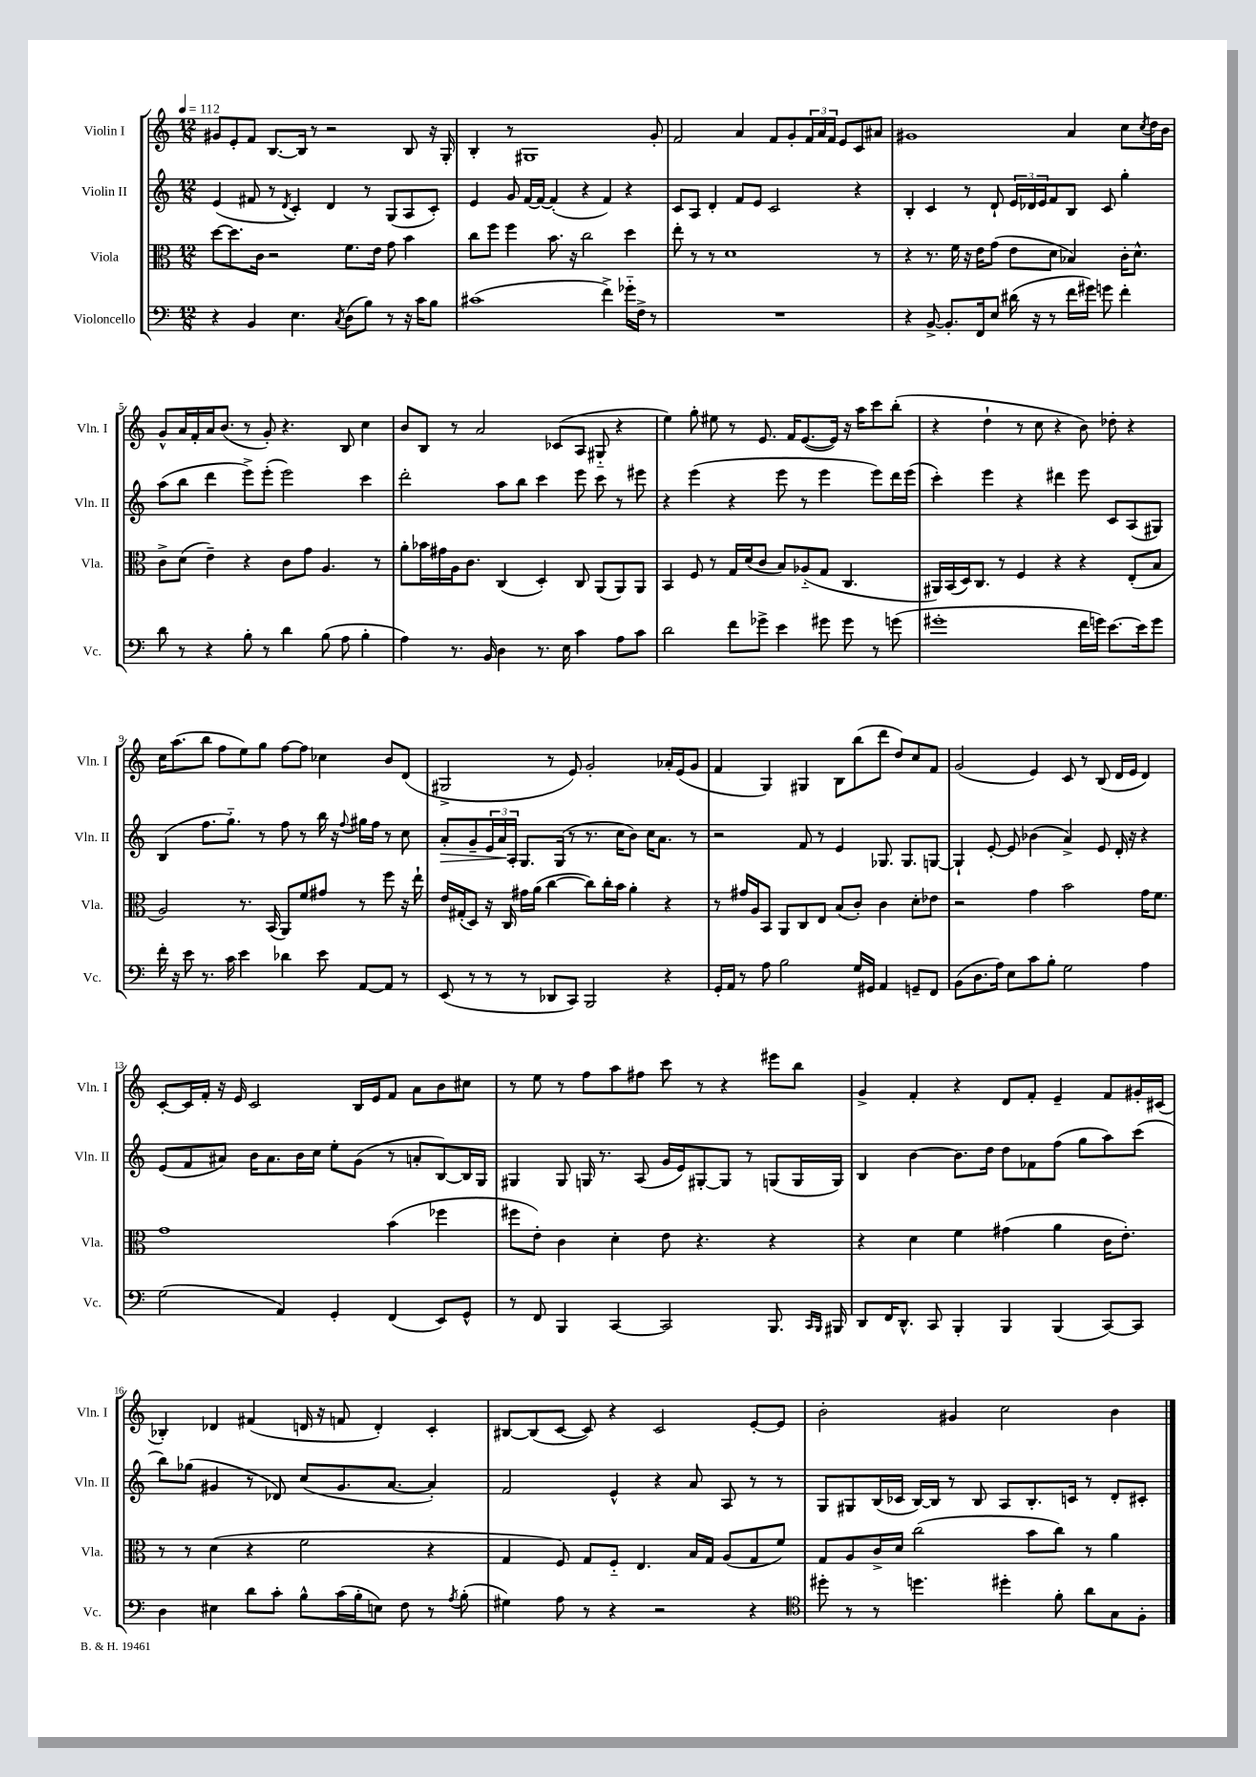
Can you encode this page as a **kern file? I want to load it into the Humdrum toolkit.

**kern	**kern	**kern	**dynam	**kern
*part4	*part3	*part2	*part2	*part1
*staff4	*staff3	*staff2	*staff2	*staff1
*I"Violoncello	*I"Viola	*I"Violin II	*	*I"Violin I
*I'Vc.	*I'Vla.	*I'Vln. II	*	*I'Vln. I
*clefF4	*clefC3	*clefG2	*	*clefG2
*k[]	*k[]	*k[]	*	*k[]
*M12/8	*M12/8	*M12/8	*	*M12/8
*MM112	*MM112	*MM112	*	*MM112
=1	=1	=1	=1	=1
4r	[8dd\L	(4e/	.	8g#X/L
.	8.dd\]	.	.	8e'/
4BB/	.	8f#X/	.	8f/J
.	16c\Jk	.	.	.
.	2r	8r	.	[8.B/L
.	.	8qd/	.	.
4.E\	.	4c'/)	.	.
.	.	.	.	16B/Jk]
.	.	.	.	8r
.	.	4d/	.	2r
8qC/	.	.	.	.
(8D\L	8.f\L	.	.	.
8B\J)	.	8r	.	.
.	16e\Jk	.	.	.
8r	8g\	(8G/L	.	.
16r	4b\	8A/	.	8B/
16c\KL	.	.	.	.
8B\J	.	8c'/J)	.	16r
.	.	.	.	16G'/
=2	=2	=2	=2	=2
(1c#X	8cc\L	4e/	.	4B'/
.	8ff\J	.	.	.
.	4ff\	8g/	.	8r
.	.	[16f/LL	.	1G#X
.	.	16f/JJ_	.	.
.	8.b\	(4f'/]	.	.
.	16r	.	.	.
.	2cc\	4r	.	.
4f^\)	.	4f/)	.	.
16g-X\LL	4dd\	4r	.	.
16F^\JJ	.	.	.	.
8r	.	.	.	8g'/
=3	=3	=3	=3	=3
1.r	8ee'\	8c/L	.	2f/
.	8r	8A/J	.	.
.	8r	4d'/	.	.
.	1d	.	.	.
.	.	8f/L	.	4a/
.	.	8e/J	.	.
.	.	2c/	.	8f/L
.	.	.	.	8g'/
.	.	.	.	24f/L
.	.	.	.	24a/
.	.	.	.	24f/JJ
.	.	.	.	8e/L
.	.	4r	.	8c/
.	8r	.	.	8a#X/J
=4	=4	=4	=4	=4
4r	4r	4B'/	.	1g#X
[8BB^/	8.r	4c/	.	.
8.BB'/L]	.	.	.	.
.	16f\	.	.	.
.	16r	8r	.	.
16FF/k	16e\KL	.	.	.
8E/J	(8g\J	8d`/	.	.
(16d#X\	8e\L	24e/LL	.	.
.	.	24d-X/	.	.
16r	.	.	.	.
.	.	24e/J	.	.
8r	8d\J	8f/	.	.
16f\LL	4B-X/)	8B/J	.	4a/
16g#X\JJ)	.	.	.	.
8gn\	.	8c/	.	.
4f'\	16c'\KL	4gg'\	.	8cc\L
.	8.d^^\J	.	.	.
.	.	.	.	8qcc/
.	.	.	.	16dd\L
.	.	.	.	16b\JJ
!!LO:LB:g=z
=5	=5	=5	=5	=5
8d\	8c^\L	(8aa\L	.	8g^^/L
8r	(8d\J	8bb\J	.	16a/L
.	.	.	.	16f'/
4r	4e~\)	4ddd\	.	16a/J
.	.	.	.	(8.b/J
8B'\	4r	8eee^\L)	.	8r
8r	.	(8eee'\J	.	8g'/)
4d\	8c\L	2eee\)	.	4.r
.	8g\J	.	.	.
(8B\	4.A/	.	.	.
8A\	.	.	.	8B/
4B'\	.	4ccc\	.	4cc\
.	8r	.	.	.
=6	=6	=6	=6	=6
4A\)	8a'\L	2ddd'\	.	8b/L
.	16b-X\L	.	.	8B/J
.	16g#X\	.	.	.
8.r	16A\J	.	.	8r
.	8.c\J	.	.	.
.	.	.	.	2a/
16BB/	.	.	.	.
4D\	(4C/	8aa\L	.	.
.	.	8bb\J	.	.
8.r	4D'/)	4ccc\	.	.
.	.	.	.	(8c-X/L
16E\	.	.	.	.
4c\	8C/	8eee\	.	8A/J
.	(8AA/L	8ccc\	.	8G#X/
8A\L	8AA/)	8r	.	4r
8c\J	8AA/J	8eee#X\	.	.
=7	=7	=7	=7	=7
2d\	4BB/	4r	.	4ee\)
.	8F/	(4eee\	.	8gg'\
.	8r	.	.	8ee#X\
8f\L	16G/LL	4r	.	8r
.	(16d/J	.	.	.
8g-X^\J	8c/J	.	.	8.e/
4e\	8B/L)	8eee\	.	.
.	.	.	.	16f/KL
.	(8A-X/	8r	.	([8.e/
8g#X\	8G/J	4eee\	.	.
.	.	.	.	16e/Jk])
8g#\	4.C/	.	.	16r
.	.	.	.	16aa\KL
8r	.	8eee\L)	.	8ccc\
(8gn\	.	16ddd\L	.	(8bb'\J
.	.	(16eee\JJ	.	.
=8	=8	=8	=8	=8
1g#X'	16AA#X/LL)	4ccc'\)	.	4r
.	(16BB/	.	.	.
.	16D/J)	.	.	.
.	8.C/J	.	.	.
.	.	4eee\	.	4dd`\
.	8r	.	.	.
.	4F/	4r	.	8r
.	.	.	.	8cc\
.	4r	4ddd#X\	.	4r
16f\LL	4r	8eee\	.	8b\)
16gn\JJ)	.	.	.	.
[8.e\L	.	8c/L	.	8dd-X'\
.	(8E'/L	(8A/	.	4r
16e\k]	.	.	.	.
8g\J	8B/J	8G#X/J)	.	.
!!LO:LB:g=z
=9	=9	=9	=9	=9
16f'\	2A/)	(4B/	.	16cc\KL
16r	.	.	.	(8.aa\
8e\	.	.	.	.
8.r	.	8.ff\L	.	8bb\J
.	.	.	.	8ff\L
16c\	.	8.gg\J)	.	.
4e\	8.r	.	.	8ee\)
.	.	8r	.	8gg\J
.	(16BB/	.	.	.
4d-X\	8AA/L)	8ff\	.	[8ff\L
.	8f/	8r	.	8ff\J]
8e\	8g#X/J	16bb\	.	4cc-X\
.	.	16r	.	.
.	.	8qqff/	.	.
[8AA/L	8r	16gg#X\LL	.	.
.	.	16ff\JJ	.	.
8AA/J]	8ff\	8r	.	8b/L
8r	16r	8cc\	.	(8d/J
.	16ee`\	.	.	.
=10	=10	=10	=10	=10
!	!	!	!LO:HP:b	!
(8EE/	16e/LL	8a'/L	>	2G#X^/
.	(16G#X'/J	.	.	.
8r	8D/J)	8g~/	.	.
8r	16r	24e/L	.	.
.	.	24a/	.	.
.	16C/	.	.	.
.	.	24A'/JJ	]	.
8r	16g#X\LL	8.G/L	.	.
.	(16a\JJ	.	.	.
8DD-X/L	[4cc\	.	.	8r
.	.	(16G/Jk	.	.
8CC/J)	.	8r	.	8e/)
2BBB/	8cc\L])	8.r	.	2g'/
.	16cc'\L	.	.	.
.	16b\JJ	16cc\KL	.	.
.	4a'\	8b\J)	.	.
.	.	16cc\KL	.	.
.	.	8.a\J	.	.
4r	4r	.	.	16a-X'/LL
.	.	.	.	(16e/J
.	.	8r	.	8g/J
=11	=11	=11	=11	=11
16GG'/LL	8r	2r	.	4f/
16AA/JJ	.	.	.	.
8r	16g#X/LL	.	.	.
.	16A/J	.	.	.
8A\	8BB/J	.	.	4G/)
2B\	8AA/L	.	.	.
.	8C/	8f/	.	4G#X/
.	8E/J	8r	.	.
.	(8B/L	4e/	.	8B\L
16G/LL	8c'/J)	.	.	(8bb\
16GG#X/JJ	.	.	.	.
4AA/	4c\	8.G-X/	.	8ddd\J
.	.	.	.	8dd/L)
.	.	8.G-/L	.	.
8GGn~/L	8d'\L	.	.	8cc/
8FF/J	8e-X\J	[8Gn/J	.	8f/J
=12	=12	=12	=12	=12
(8BB\L	2r	4G`/]	.	(2g/
8.D\	.	.	.	.
.	.	[8e'/	.	.
16A\Jk)	.	.	.	.
8E\L	.	8e/]	.	.
8c\	4g\	(4b-X\	.	4e/)
8B'\J	.	.	.	.
2G\	2b\	4a^/)	.	8c/
.	.	.	.	8r
.	.	8e/	.	(8B/
.	.	16d'/	.	16d/LL
.	.	16r	.	16e/JJ
4A\	16g\KL	4r	.	4d/)
.	8.f\J	.	.	.
!!LO:LB:g=z
=13	=13	=13	=13	=13
(2G\	1g	(8e/L	.	[8c'/L
.	.	8f/	.	16c/L]
.	.	.	.	16f'/JJ
.	.	8a#X/J)	.	16r
.	.	.	.	16e/
.	.	16b\KL	.	2c/
.	.	8.a#\	.	.
4AA/)	.	.	.	.
.	.	16b\L	.	.
.	.	16cc\JJ	.	.
4GG'/	.	8ee'\L	.	.
.	.	(8g\J	.	16B/LL
.	.	.	.	16e/J
(4FF/	(4b\	8r	.	8f/J
.	.	8an'/L	.	8a\L
8EE/L)	4ff-X\	[8B/)	.	8b\
8GG^^/J	.	16B/L]	.	8cc#X\J
.	.	16G/JJ	.	.
=14	=14	=14	=14	=14
8r	8ff#X\L	4G#X/	.	8r
8FF/	8e'\J)	.	.	8ee\
4BBB/	4c\	8G#/	.	8r
.	.	16Gn/	.	8ff\L
.	.	8.r	.	.
[4CC/	4d'\	.	.	8aa\
.	.	(8A/	.	8ff#X\J
2CC/]	8e\	16g/LL	.	8ccc\
.	.	16e/J)	.	.
.	4.r	[8G#X'/	.	8r
.	.	8G#/J]	.	4r
.	.	8r	.	.
8.BBB/	4r	(8Gn/L	.	8eee#X\L
.	.	16G/L	.	8bb\J
16qqCC/LL	.	.	.	.
16qqBBB/JJ	.	.	.	.
16BBB#X/	.	16G/JJ)	.	.
=15	=15	=15	=15	=15
8DD/L	4r	4B/	.	4g^/
16FF/K	.	.	.	.
8.DD^^/J	.	.	.	.
.	4d\	[4b\	.	4f'/
8CC/	.	.	.	.
4BBB'/	4f\	8.b\L]	.	4r
.	.	16dd\Jk	.	.
4BBB/	(4g#X\	8dd\L	.	8d/L
.	.	8f-X\	.	8f'/J
(4BBB/	4a\	(8ff\J	.	4e~/
.	.	8gg\L	.	.
[8CC/L)	16c\KL	8aa\)	.	8f/L
.	8.e'\J)	.	.	.
8CC/J]	.	(8ccc\J	.	16g#X'/L
.	.	.	.	(16c#X/JJ
!!LO:LB:g=z
=16	=16	=16	=16	=16
4D\	8r	8bb\L)	.	4B-X'/)
.	8r	(8gg-X\J	.	.
4E#X\	(4d\	4g#X/	.	4d-X/
8d\L	4r	8r	.	(4f#X/
8c'\J	.	8d-X/)	.	.
8B^^\L	2f\	(8cc/L	.	16dn/
.	.	.	.	16r
(16c\L	.	8.g#/	.	8fn/
16B'\J	.	.	.	.
8En\J)	.	.	.	4d'/)
.	.	[8.a/J	.	.
8F\	.	.	.	.
8r	4r	4a'/])	.	4c'/
8qA/	.	.	.	.
(8B'\	.	.	.	.
=17	=17	=17	=17	=17
4G#X\)	4G/	2f/	.	[8B#X/L
.	.	.	.	(8B#/]
8A\	8F/)	.	.	[8c/J
8r	8G/L	.	.	8c/])
4r	8F/J	4e^^/	.	4r
.	4.E/	.	.	.
2r	.	4r	.	2c/
.	16B/LL	8a/	.	.
.	16G/JJ	.	.	.
.	(8A/L	8A/	.	.
4r	8G/	8r	.	[8e'/L
.	8f/J)	8r	.	8e/J]
=18	=18	=18	=18	=18
*clefC4	*	*	*	*
8dd#X'\	8G/L	8G/L	.	2b'\
8r	8A/	8G#X/	.	.
8r	16c^/L	(16B/L	.	.
.	16d/JJ	16c-X/JJ	.	.
4.ddn\	(2cc\	[16B/LL)	.	.
.	.	16B/JJ]	.	.
.	.	8r	.	4g#X/
.	.	8B/	.	.
4dd#X'\	.	8A/L	.	2cc\
.	8b\L	8.B'/	.	.
8f'\	8cc\J)	.	.	.
.	.	16cn/Jk	.	.
8a\L	8r	8r	.	.
8G\	4a\	8d'/L	.	4b\
8F'\J	.	8c#X'/J	.	.
==	==	==	==	==
*-	*-	*-	*-	*-
